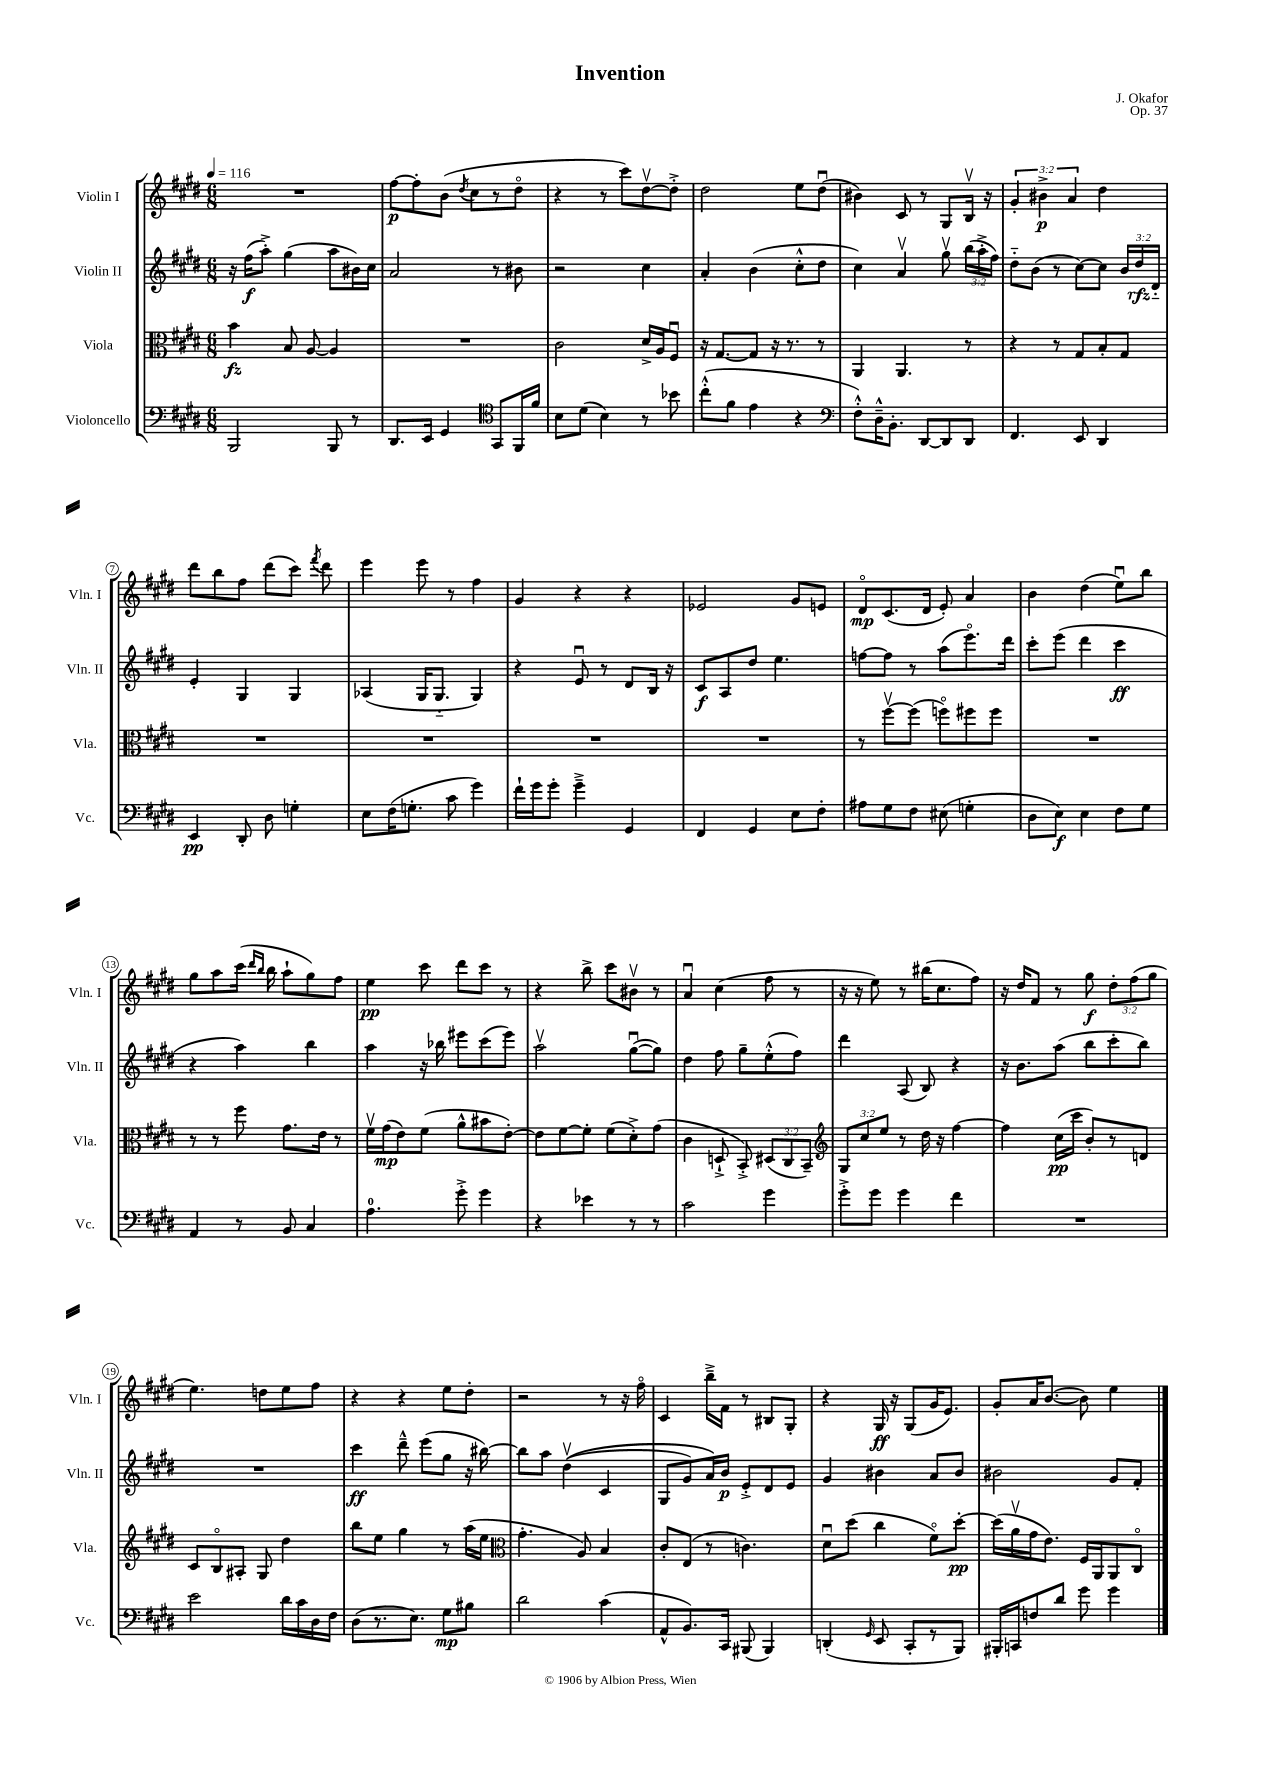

**kern	**dynam	**kern	**dynam	**kern	**dynam	**kern	**dynam
*part4	*part4	*part3	*part3	*part2	*part2	*part1	*part1
*staff4	*staff4	*staff3	*staff3	*staff2	*staff2	*staff1	*staff1
*I"Violoncello	*	*I"Viola	*	*I"Violin II	*	*I"Violin I	*
*I'Vc.	*	*I'Vla.	*	*I'Vln. II	*	*I'Vln. I	*
*clefF4	*	*clefC3	*	*clefG2	*	*clefG2	*
*k[f#c#g#d#]	*	*k[f#c#g#d#]	*	*k[f#c#g#d#]	*	*k[f#c#g#d#]	*
*M6/8	*	*M6/8	*	*M6/8	*	*M6/8	*
*MM116	*	*MM116	*	*MM116	*	*MM116	*
=1	=1	=1	=1	=1	=1	=1	=1
2BBB/	.	4b\	fz	16r	.	2.r	.
.	.	.	.	(16ff#\KL	f	.	.
.	.	.	.	8aa'^\J)	.	.	.
.	.	8B/	.	(4gg#\	.	.	.
.	.	[8A/	.	.	.	.	.
8BBB/	.	4A/]	.	8aa\L	.	.	.
8r	.	.	.	16b#X\L)	.	.	.
.	.	.	.	16cc#\JJ	.	.	.
=2	=2	=2	=2	=2	=2	=2	=2
8.DD#/L	.	2.r	.	2a/	.	[8ff#\L	p
.	.	.	.	.	.	8ff#'\]	.
16EE/Jk	.	.	.	.	.	.	.
4GG#/	.	.	.	.	.	(8b\J	.
.	.	.	.	.	.	8qdd#/	.
.	.	.	.	.	.	8cc#\L	.
*clefC4	*	*	*	*	*	*	*
8GG#/L	.	.	.	8r	.	8r	.
16FF#/L	.	.	.	8b#X\	.	8dd#\J	.
16f#/JJ	.	.	.	.	.	.	.
=3	=3	=3	=3	=3	=3	=3	=3
8B\L	.	2c#\	.	2r	.	4r	.
(8d#\J	.	.	.	.	.	.	.
4B\)	.	.	.	.	.	8r	.
.	.	.	.	.	.	8ccc#\L)	.
8r	.	16d#^/LL	.	4cc#\	.	[8dd#v\	.
.	.	16A/J	.	.	.	.	.
8b-X\	.	8F#u/J	.	.	.	8dd#'^\J]	.
=4	=4	=4	=4	=4	=4	=4	=4
(8cc#'^^\L	.	16r	.	4a'/	.	2dd#\	.
.	.	[8.G#/L	.	.	.	.	.
8f#\J	.	.	.	.	.	.	.
4e\	.	8G#/J]	.	(4b\	.	.	.
.	.	16r	.	.	.	.	.
.	.	8.r	.	.	.	.	.
4r	.	.	.	8cc#'^^\L	.	8ee\L	.
.	.	8r	.	8dd#\J	.	(8dd#u\J	.
=5	=5	=5	=5	=5	=5	=5	=5
*clefF4	*	*	*	*	*	*	*
8F#'^^\L)	.	4AA/	.	4cc#\)	.	4b#X\)	.
16D#~^^\K	.	.	.	.	.	.	.
8.BB'\J	.	.	.	.	.	.	.
.	.	4.AA/	.	4av/	.	8c#/	.
[8DD#/L	.	.	.	.	.	8r	.
8DD#/]	.	.	.	8gg#v\	.	8G#/L	.
8DD#/J	.	8r	.	(24bb\LL	.	16Bv/Jk	.
.	.	.	.	24aa'^\	.	.	.
.	.	.	.	.	.	16r	.
.	.	.	.	24ff#\JJ)	.	.	.
=6	=6	=6	=6	=6	=6	=6	=6
4.FF#/	.	4r	.	8dd#\L	.	6g#'/	.
.	.	.	.	(8b\J	.	.	.
.	.	.	.	.	.	6b#X^\	p
.	.	8r	.	8r	.	.	.
.	.	.	.	.	.	6a/	.
8EE/	.	8G#/L	.	[8cc#\L)	.	.	.
4DD#/	.	8B'/	.	8cc#\J]	.	4dd#\	.
.	.	8G#/J	.	24b/LL	.	.	.
.	.	.	.	24dd#/	rfz	.	.
.	.	.	.	24d#/JJ	.	.	.
!!LO:LB:g=z
=7	=7	=7	=7	=7	=7	=7	=7
4EE/	pp	2.r	.	4e'/	.	8ddd#\L	.
.	.	.	.	.	.	8bb\	.
8DD#'/	.	.	.	4G#/	.	8ff#\J	.
8D#\	.	.	.	.	.	(8ddd#\L	.
4Gn'\	.	.	.	4G#/	.	8ccc#\J)	.
.	.	.	.	.	.	8qfff#/	.
.	.	.	.	.	.	8ddd#\	.
=8	=8	=8	=8	=8	=8	=8	=8
8E\L	.	2.r	.	(4A-X/	.	4eee\	.
(16F#\K	.	.	.	.	.	.	.
8.Gn'\J	.	.	.	.	.	.	.
.	.	.	.	16G#/KL	.	8eee\	.
.	.	.	.	8.G#/J	.	.	.
8c#\	.	.	.	.	.	8r	.
4g#\)	.	.	.	4G#/)	.	4ff#\	.
=9	=9	=9	=9	=9	=9	=9	=9
16f#`\LL	.	2.r	.	4r	.	4g#/	.
16g#\J	.	.	.	.	.	.	.
8g#'\J	.	.	.	.	.	.	.
4g#~^\	.	.	.	8eu/	.	4r	.
.	.	.	.	8r	.	.	.
4GG#/	.	.	.	8d#/L	.	4r	.
.	.	.	.	16B/Jk	.	.	.
.	.	.	.	16r	.	.	.
=10	=10	=10	=10	=10	=10	=10	=10
4FF#/	.	2.r	.	8c#/L	f	2e-X/	.
.	.	.	.	8A/	.	.	.
4GG#/	.	.	.	8dd#/J	.	.	.
.	.	.	.	4.ee\	.	.	.
8E\L	.	.	.	.	.	8g#/L	.
8F#'\J	.	.	.	.	.	8en/J	.
=11	=11	=11	=11	=11	=11	=11	=11
8A#X\L	.	8r	.	[8ffn\L	.	8d#/L	mp
8G#\	.	[8ff#v\L	.	8ff\J]	.	(8.c#/	.
8F#\J	.	(8ff#\J]	.	8r	.	.	.
.	.	.	.	.	.	16d#/Jk	.
(8E#X\	.	8ffn\L)	.	(8aa\L	.	8e'/)	.
4Gn'\	.	8ff#X\	.	8.eee\)	.	4a/	.
.	.	8ff#\J	.	.	.	.	.
.	.	.	.	16ddd#\Jk	.	.	.
=12	=12	=12	=12	=12	=12	=12	=12
8D#\L	.	2.r	.	8ccc#'\L	.	4b\	.
8E\J)	f	.	.	(8eee\J	.	.	.
4E\	.	.	.	4ddd#\	.	(4dd#\	.
8F#\L	.	.	.	4ccc#\	ff	8eeu\L)	.
8G#\J	.	.	.	.	.	8bb\J	.
!!LO:LB:g=z
=13	=13	=13	=13	=13	=13	=13	=13
4AA/	.	8r	.	4r	.	8gg#\L	.
.	.	8r	.	.	.	8aa\	.
8r	.	8ff#\	.	4aa\)	.	(16ccc#\Jk	.
.	.	.	.	.	.	16qqddd#/LL	.
.	.	.	.	.	.	16qqbb/JJ	.
.	.	.	.	.	.	16bb\	.
8BB/	.	8.g#\L	.	.	.	8aa`\L	.
4C#/	.	.	.	4bb\	.	8gg#\)	.
.	.	16e\Jk	.	.	.	.	.
.	.	8r	.	.	.	8ff#\J	.
=14	=14	=14	=14	=14	=14	=14	=14
4.A\	.	16f#v\LL	.	4aa\	.	4ee\	pp
.	.	(16g#\J	mp	.	.	.	.
.	.	8e\)	.	.	.	.	.
.	.	(8f#\J	.	16r	.	8ccc#\	.
.	.	.	.	16bb-X\	.	.	.
8g#'^\	.	8a^^\L	.	8eee#X\L	.	8ddd#\L	.
4g#\	.	8b#X\	.	(8ccc#\	.	8ccc#\J	.
.	.	[8e'\J)	.	8eee#\J)	.	8r	.
=15	=15	=15	=15	=15	=15	=15	=15
4r	.	8e\L]	.	2aav\	.	4r	.
.	.	[8f#\	.	.	.	.	.
4e-X\	.	8f#'\J]	.	.	.	8bb^\	.
.	.	(8f#\L	.	.	.	8ccc#\L	.
8r	.	8d#'^\)	.	([8gg#u\L	.	8b#Xv\J	.
8r	.	(8g#\J	.	8gg#\J])	.	8r	.
=16	=16	=16	=16	=16	=16	=16	=16
2c#\	.	4c#\	.	4dd#\	.	4au/	.
.	.	8Dn`^/	.	8ff#\	.	(4cc#\	.
.	.	8BB'^/)	.	8gg#~\L	.	.	.
4g#\	.	(12D#X/L	.	(8ee'^^\	.	8ff#\	.
.	.	12C#/	.	.	.	.	.
.	.	.	.	8ff#\J)	.	8r	.
.	.	12BB~/J)	.	.	.	.	.
=17	=17	=17	=17	=17	=17	=17	=17
*	*	*clefG2	*	*	*	*	*
8g#'^\L	.	12G#/L	.	4ddd#\	.	16r	.
.	.	.	.	.	.	16r	.
.	.	12cc#/	.	.	.	.	.
8g#\J	.	.	.	.	.	8ee\)	.
.	.	12ee/J	.	.	.	.	.
4g#\	.	8r	.	(8A/	.	8r	.
.	.	16dd#\	.	8B/)	.	(16bb#X\KL	.
.	.	16r	.	.	.	8.cc#\	.
4f#\	.	[4ff#\	.	4r	.	.	.
.	.	.	.	.	.	8ff#\J)	.
=18	=18	=18	=18	=18	=18	=18	=18
2.r	.	4ff#\]	.	16r	.	16r	.
.	.	.	.	8.b\L	.	16dd#/KL	.
.	.	.	.	.	.	8f#/J	.
.	.	(16cc#\LL	pp	(8aa\J	.	8r	.
.	.	16ccc#\JJ	.	.	.	.	.
.	.	8b'/L)	.	8bb\L	.	8gg#\	f
.	.	8r	.	8ccc#'\	.	12dd#'\L	.
.	.	.	.	.	.	(12ff#\	.
.	.	8dn/J	.	8bb\J)	.	.	.
.	.	.	.	.	.	12gg#\J	.
!!LO:LB:g=z
=19	=19	=19	=19	=19	=19	=19	=19
2e\	.	8c#/L	.	2.r	.	4.ee\)	.
.	.	8B/	.	.	.	.	.
.	.	8A#X'/J	.	.	.	.	.
.	.	8G#/	.	.	.	8ddn\L	.
16d#\LL	.	4dd#\	.	.	.	8ee\	.
16c#\	.	.	.	.	.	.	.
16D#\	.	.	.	.	.	8ff#\J	.
16F#\JJ	.	.	.	.	.	.	.
=20	=20	=20	=20	=20	=20	=20	=20
(8D#\L	.	8bb\L	.	4ccc#\	ff	4r	.
8.r	.	8ee\J	.	.	.	.	.
.	.	4gg#\	.	8ddd#~^^\	.	4r	.
8.E\J)	.	.	.	.	.	.	.
.	.	.	.	(8eee\L	.	.	.
8G#\L	mp	8r	.	8gg#\J	.	8ee\L	.
8B#X\J	.	(16aa\LL	.	16r	.	8dd#'\J	.
.	.	16ee\JJ	.	[16bb#X\)	.	.	.
=21	=21	=21	=21	=21	=21	=21	=21
*	*	*clefC3	*	*	*	*	*
2d#\	.	4.g#'\	.	8bb#\L]	.	2r	.
.	.	.	.	8aa\J	.	.	.
.	.	.	.	((4dd#v\	.	.	.
.	.	8A/)	.	.	.	.	.
(4c#\	.	4B/	.	4c#/	.	8r	.
.	.	.	.	.	.	16r	.
.	.	.	.	.	.	16ff#\	.
=22	=22	=22	=22	=22	=22	=22	=22
8AA^^/L	.	8c#'/L	.	8G#/L	.	4c#/	.
8.BB/)	.	(8E/J	.	8g#/)	.	.	.
.	.	8r	.	16a/L)	.	16bb~^\LL	.
16CC#/Jk	.	.	.	16b/JJ	p	16f#\JJ	.
(8BBB#X/	.	4.cn\)	.	8e'^/L	.	8r	.
4BBB#/)	.	.	.	8d#/	.	8B#X/L	.
.	.	.	.	8e/J	.	8G#'/J	.
=23	=23	=23	=23	=23	=23	=23	=23
(4DDn'/	.	8d#u\L	.	4g#/	.	4r	.
.	.	(8dd#\J	.	.	.	.	.
16qqGG#/	.	.	.	.	.	.	.
8EE/	.	4cc#\	.	4b#X\	.	16G#/	ff
.	.	.	.	.	.	16r	.
8CC#'/L	.	.	.	.	.	(8G#/L	.
8r	.	8f#\L)	.	8a/L	.	16g#/K	.
.	.	.	.	.	.	8.e/J)	.
8BBB/J)	.	[8dd#'\J	pp	8b#/J	.	.	.
=24	=24	=24	=24	=24	=24	=24	=24
16BBB#X'/LL	.	(16dd#\LL]	.	2b#X\	.	8g#'/L	.
16CCn/J	.	16av\	.	.	.	.	.
8Fn/	.	16g#\J	.	.	.	16a/K	.
.	.	8.e\J)	.	.	.	([8.b/J	.
8d#/J	.	.	.	.	.	.	.
8g#\	.	16F#/LL	.	.	.	8b\])	.
.	.	16AA/J	.	.	.	.	.
4g#\	.	8AA/	.	8g#/L	.	4ee\	.
.	.	8C#/J	.	8f#'/J	.	.	.
==	==	==	==	==	==	==	==
*-	*-	*-	*-	*-	*-	*-	*-
